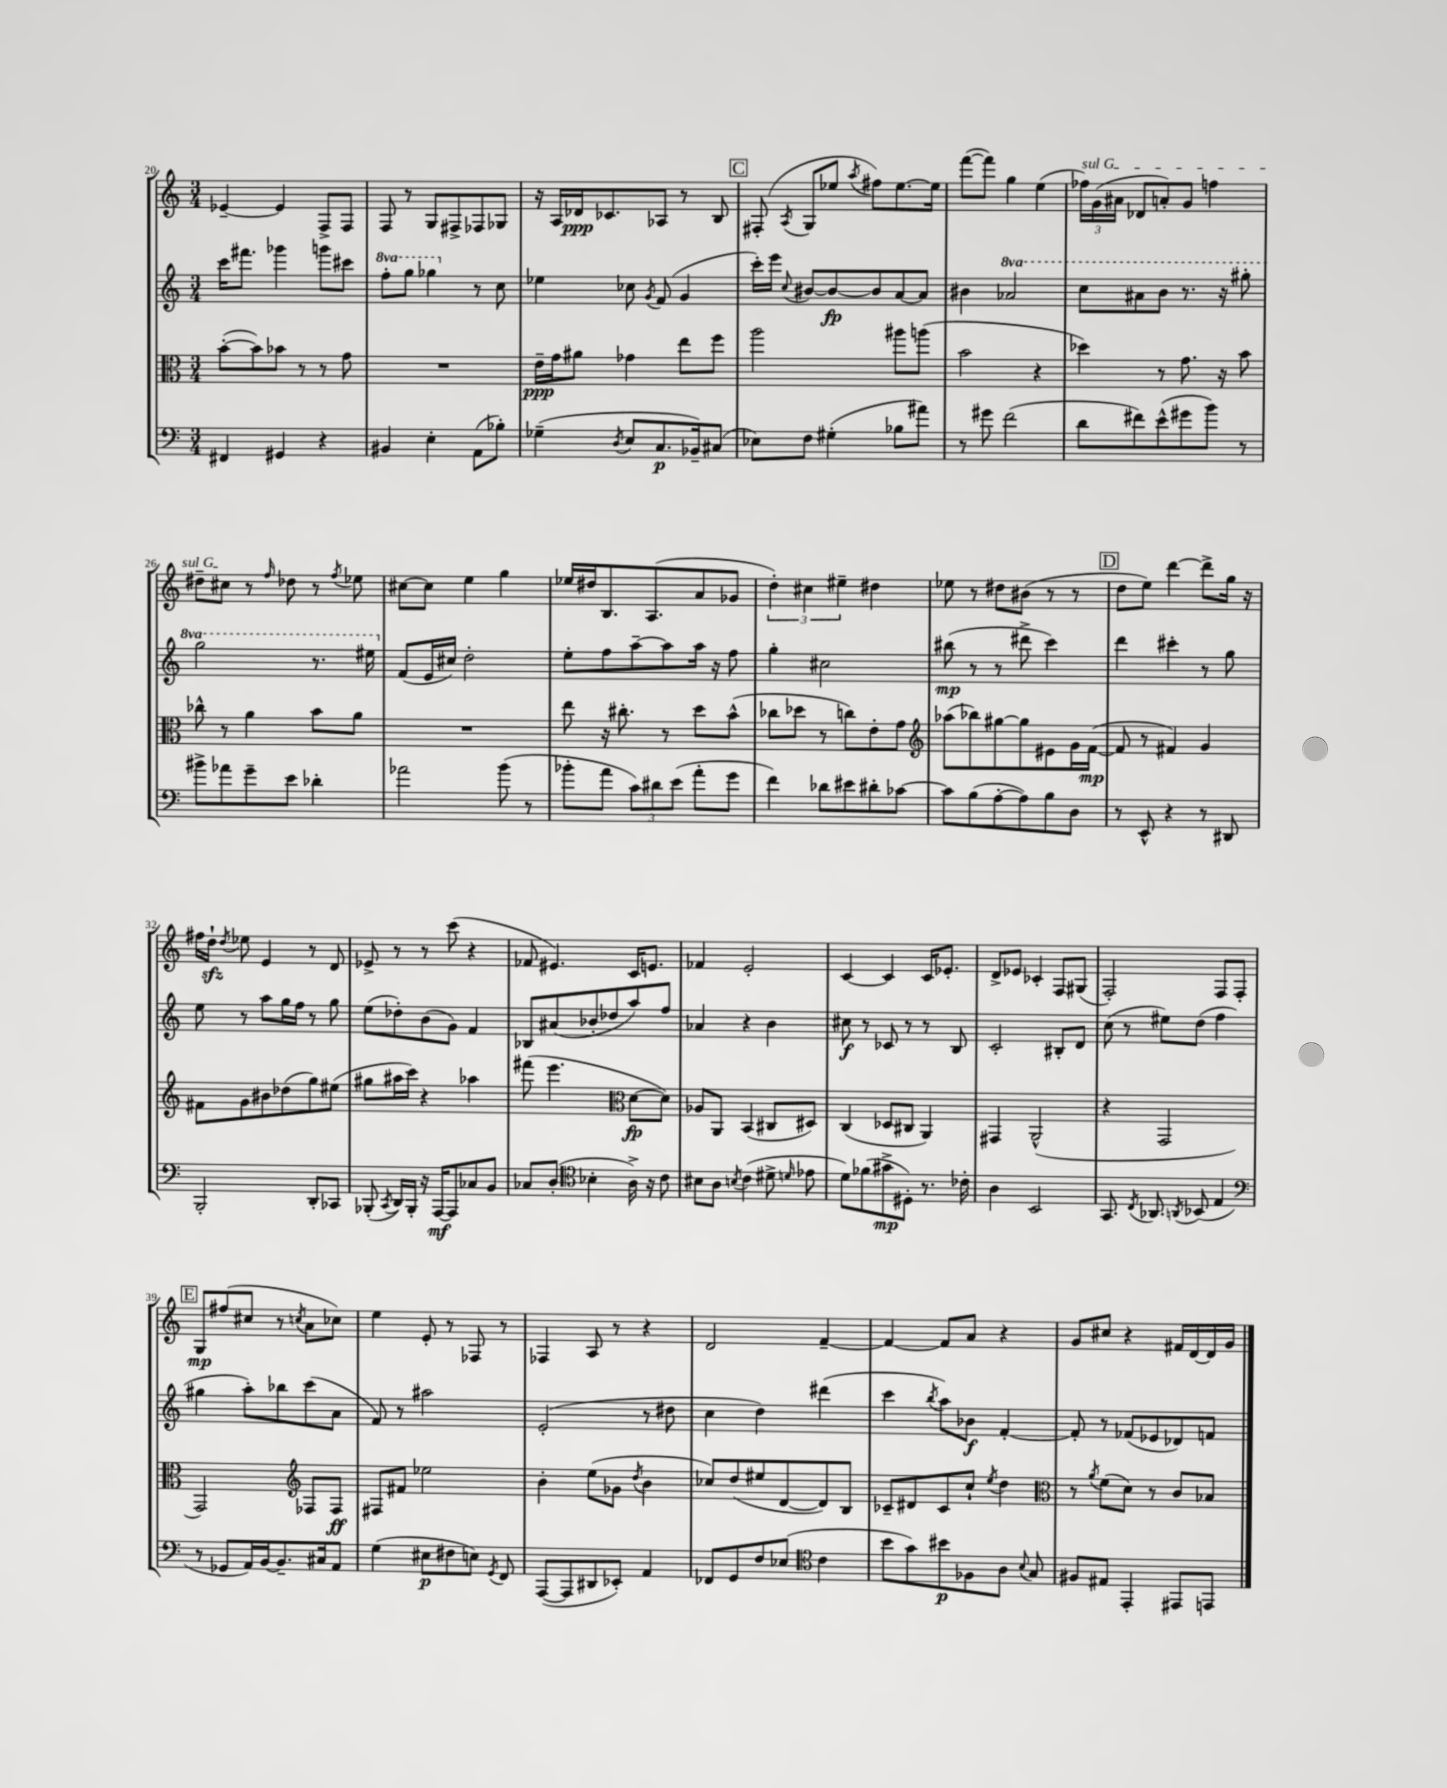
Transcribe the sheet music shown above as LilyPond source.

<<
\new StaffGroup <<
\new Staff = "s0" {
    \clef treble \key c \major \numericTimeSignature \time 3/4
    \autoBeamOff ees'4~-- ees'4 f8[-> f8] |
    f8 r8 g8[ fis8-> fes8 ges8] |
    r16 a16[ des'16\ppp ces'8. aes8] r8 b8 |
    \mark \markup { \box "C" } fis8-.( \acciaccatura { a8 } g8[ ees''8] \acciaccatura { a''8 } fis''8[) ees''8.~ ees''16] |
    f'''8[~( f'''8]) g''4 e''4( |
    \tuplet 3/2 { \once \override TextSpanner.bound-details.left.text = \markup { \italic "sul G" } fes''16[\startTextSpan) g'16( ais'16] } des'8[ a'8-.) g'8] f''4 |
    dis''8[-- cis''8]\stopTextSpan r8 \grace { f''16 } des''8 r8 \acciaccatura { f''8 } ees''8 |
    cis''8[~ cis''8] e''4 g''4 |
    ees''16[ dis''16 b8. a8.( a'8 ges'8] |
    \tuplet 3/2 { d''4-.) cis''4 eis''4-- } dis''4 |
    ees''8 r8 dis''8[ bis'8]( r8 r8 |
    \mark \markup { \box "D" } d''8[ e''8]) d'''4~ d'''8[-> g''16] r16 |
    fis''16[ d''16]-!\sfz \acciaccatura { d''8 } ees''8 e'4 r8 d'8 |
    ees'8-> r8 r8 c'''8( r4 |
    fes'8 eis'4.) c'16[ e'8.] |
    fes'4 e'2-. |
    c'4~ c'4 c'16[ ees'8.]-. |
    d'8[-> ees'8] ces'4-. f8[ gis8]( |
    f2-.) f8[ f8]-. |
    \mark \markup { \box "E" } g8[\mp fis''8( cis''8] r8 \acciaccatura { c''8 } a'8[ ces''8]) |
    e''4 e'8-. r8 fes8 r8 |
    fes4 a8 r8 r4 |
    d'2 f'4~-- |
    f'4~ f'8[ a'8] r4 |
    g'8[ cis''8] r4 fis'16[ d'16~ d'16 g'16] \bar "|." |
}
\new Staff = "s1" {
    \clef treble \key c \major \numericTimeSignature \time 3/4 \set Staff.ottavationMarkups = #ottavation-simple-ordinals
    \autoBeamOff c'''16[ fis'''8.] ges'''4 g'''8[ cis'''8] |
    \ottava #1 f'''8[-. g'''8] ges'''4 \ottava #0 r8 c''8 |
    ees''4 ces''8 \acciaccatura { g'8 } f'8( g'4 |
    \mark \markup { \box "C" } c'''16[-.) e'''16] \appoggiatura { c''8 } bis'8[~ bis'8~\fp bis'8 a'8~ a'8] |
    bis'4 \ottava #1 aes''2 |
    c'''8[ ais''8 b''8] r8. r16 gis'''8-. |
    g'''2 r8. eis'''16 \ottava #0 |
    f'8[( e'16 cis''16]) d''2-. |
    e''8[-. f''8 a''8~-- a''8 a''16] r16 f''8 |
    g''4-. cis''2 |
    bis''8\mp( r8 r8 dis'''8-> c'''4) |
    \mark \markup { \box "D" } d'''4 cis'''4-. r8 g''8 |
    e''8 r8 a''8[ g''16 f''16] r8 g''8 |
    e''8[( des''8-.) b'8( g'8]) f'4 |
    bes8[ ais'8( bes'8-. des''8 a''8) f''8] |
    aes'4 r4 b'4 |
    cis''8\f r8 ces'8 r8 r8 b8 |
    c'2-. bis8[-. d'8] |
    c''8( r8 eis''8[) d''8]( f''4 |
    \mark \markup { \box "E" } gis''4 a''8[-.) bes''8 c'''8( a'8] |
    f'8) r8 ais''2 |
    e'2-.( r8 dis''8 |
    c''4 d''4) dis'''4( |
    c'''4 \acciaccatura { b''8 } a''8[) bes'8]\f f'4~-. |
    f'8-. r8 fes'8[( ees'8 des'8) f'8] \bar "|." |
}
\new Staff = "s2" {
    \clef alto \key c \major \numericTimeSignature \time 3/4
    \autoBeamOff b'8[~-.( b'8) bes'8] r8 r8 g'8 |
    R2. |
    e'16[--\ppp g'16 ais'8] ges'4 e''8[ f''8] |
    \mark \markup { \box "C" } a''2 ais''8[ a''8]( |
    b'2 r4 |
    des''4) r8 g'8. r16 b'8 |
    ces''8-^ r8 a'4 b'8[ a'8] |
    R2. |
    e''8 r16 cis''8.-. r8 d''8[ b'8]-^( |
    ces''8[ des''8] r8 c''8[) e'8-. g'8] |
    \clef treble aes''8[( bes''8) gis''8~ gis''8 eis'8 g'16 f'16]~\mp( |
    \mark \markup { \box "D" } f'8 r8 fis'4) g'4 |
    fis'8[ g'8 bis'8 des''8( g''8) eis''8]( |
    gis''8[ ais''16 c'''16]) r4 aes''4 |
    fis'''8( e'''4. \clef alto d'8[~\fp d'8]) |
    aes8[ a,8] b,4( cis8[ dis8]) |
    c4( des8[ cis8] a,4) |
    gis,4 a,2-^( |
    r4 g,2 |
    \mark \markup { \box "E" } g,2) \clef treble fes8[ fes8]\ff |
    fis8[ fis'8] ees''2 |
    b'4-. e''8[( ges'8] \acciaccatura { d''8 } b'4 |
    ces''8[) d''8( eis''8 d'8~ d'8) b8] |
    ces'8[-- dis'8 ces'8 c''8]-! \acciaccatura { e''8 } d''4 |
    \clef alto r8 \acciaccatura { a'8 } f'8[( d'8]) r8 c'8[ bes8] \bar "|." |
}
\new Staff = "s3" {
    \clef bass \key c \major \numericTimeSignature \time 3/4
    \autoBeamOff fis,4 gis,4 r4 |
    bis,4 e4-. a,8[( bes8]-.) |
    ges4--( \acciaccatura { d8 } e8[ c8.\p bes,16--) cis8]( |
    \mark \markup { \box "C" } ees8[) f8] gis4-.( bes8[ ais'8]) |
    r8 gis'8 f'2( |
    d'8[ fis'8) e'8-^( gis'8 b'8]) r8 |
    bis'8[-> aes'8 g'8-- e'8] des'4-. |
    aes'2 b'8( r8 |
    bes'8[-. a'8] \tuplet 3/2 { c'8[) dis'8 e'8]( } a'8[-. g'8] |
    f'4) des'8[ eis'8 dis'8-. ces'8]~ |
    ces'8[ b8( a8~-. a8) b8 d8] |
    \mark \markup { \box "D" } r8 e,8-^ r4 r8 dis,8 |
    b,,2-. d,8[-. ces,8] |
    bes,,8-.( \acciaccatura { c,8 } d,16[) bes,,16]-. r16 a,,16[~\mf a,,8 ces8 b,8] |
    ces8[ d8]-.( \clef tenor bes4-. a16->) r16 c'8 |
    bis8[ a8] \acciaccatura { b8 } c'4( dis'8-> \grace { d'16 } ees'8 |
    d'8[) fes'8( gis'8->\mp dis8]-.) r8. ces'16-. |
    a4 b,2 |
    g,8. \acciaccatura { c8 } aes,8. \acciaccatura { a,8 } bes,8( e4 |
    \mark \markup { \box "E" } \clef bass r8 ges,8[ a,16) b,16~ b,8.-- cis16 a,8] |
    g4( eis8[\p fis8 e8]) \acciaccatura { g,8 } f,8 |
    a,,8[~( a,,8 dis,8 ees,8]-.) a,4 |
    fes,8[ g,8 f8 ees8]( \clef tenor c'4 |
    b'8[ g'8) bis'8\p fes8 a8] \appoggiatura { b8 } g8 |
    fis8[ eis8] e,4-. eis,8[ e,8] \bar "|." |
}
>>
>>
\layout { \context { \Score currentBarNumber = #20 } }
